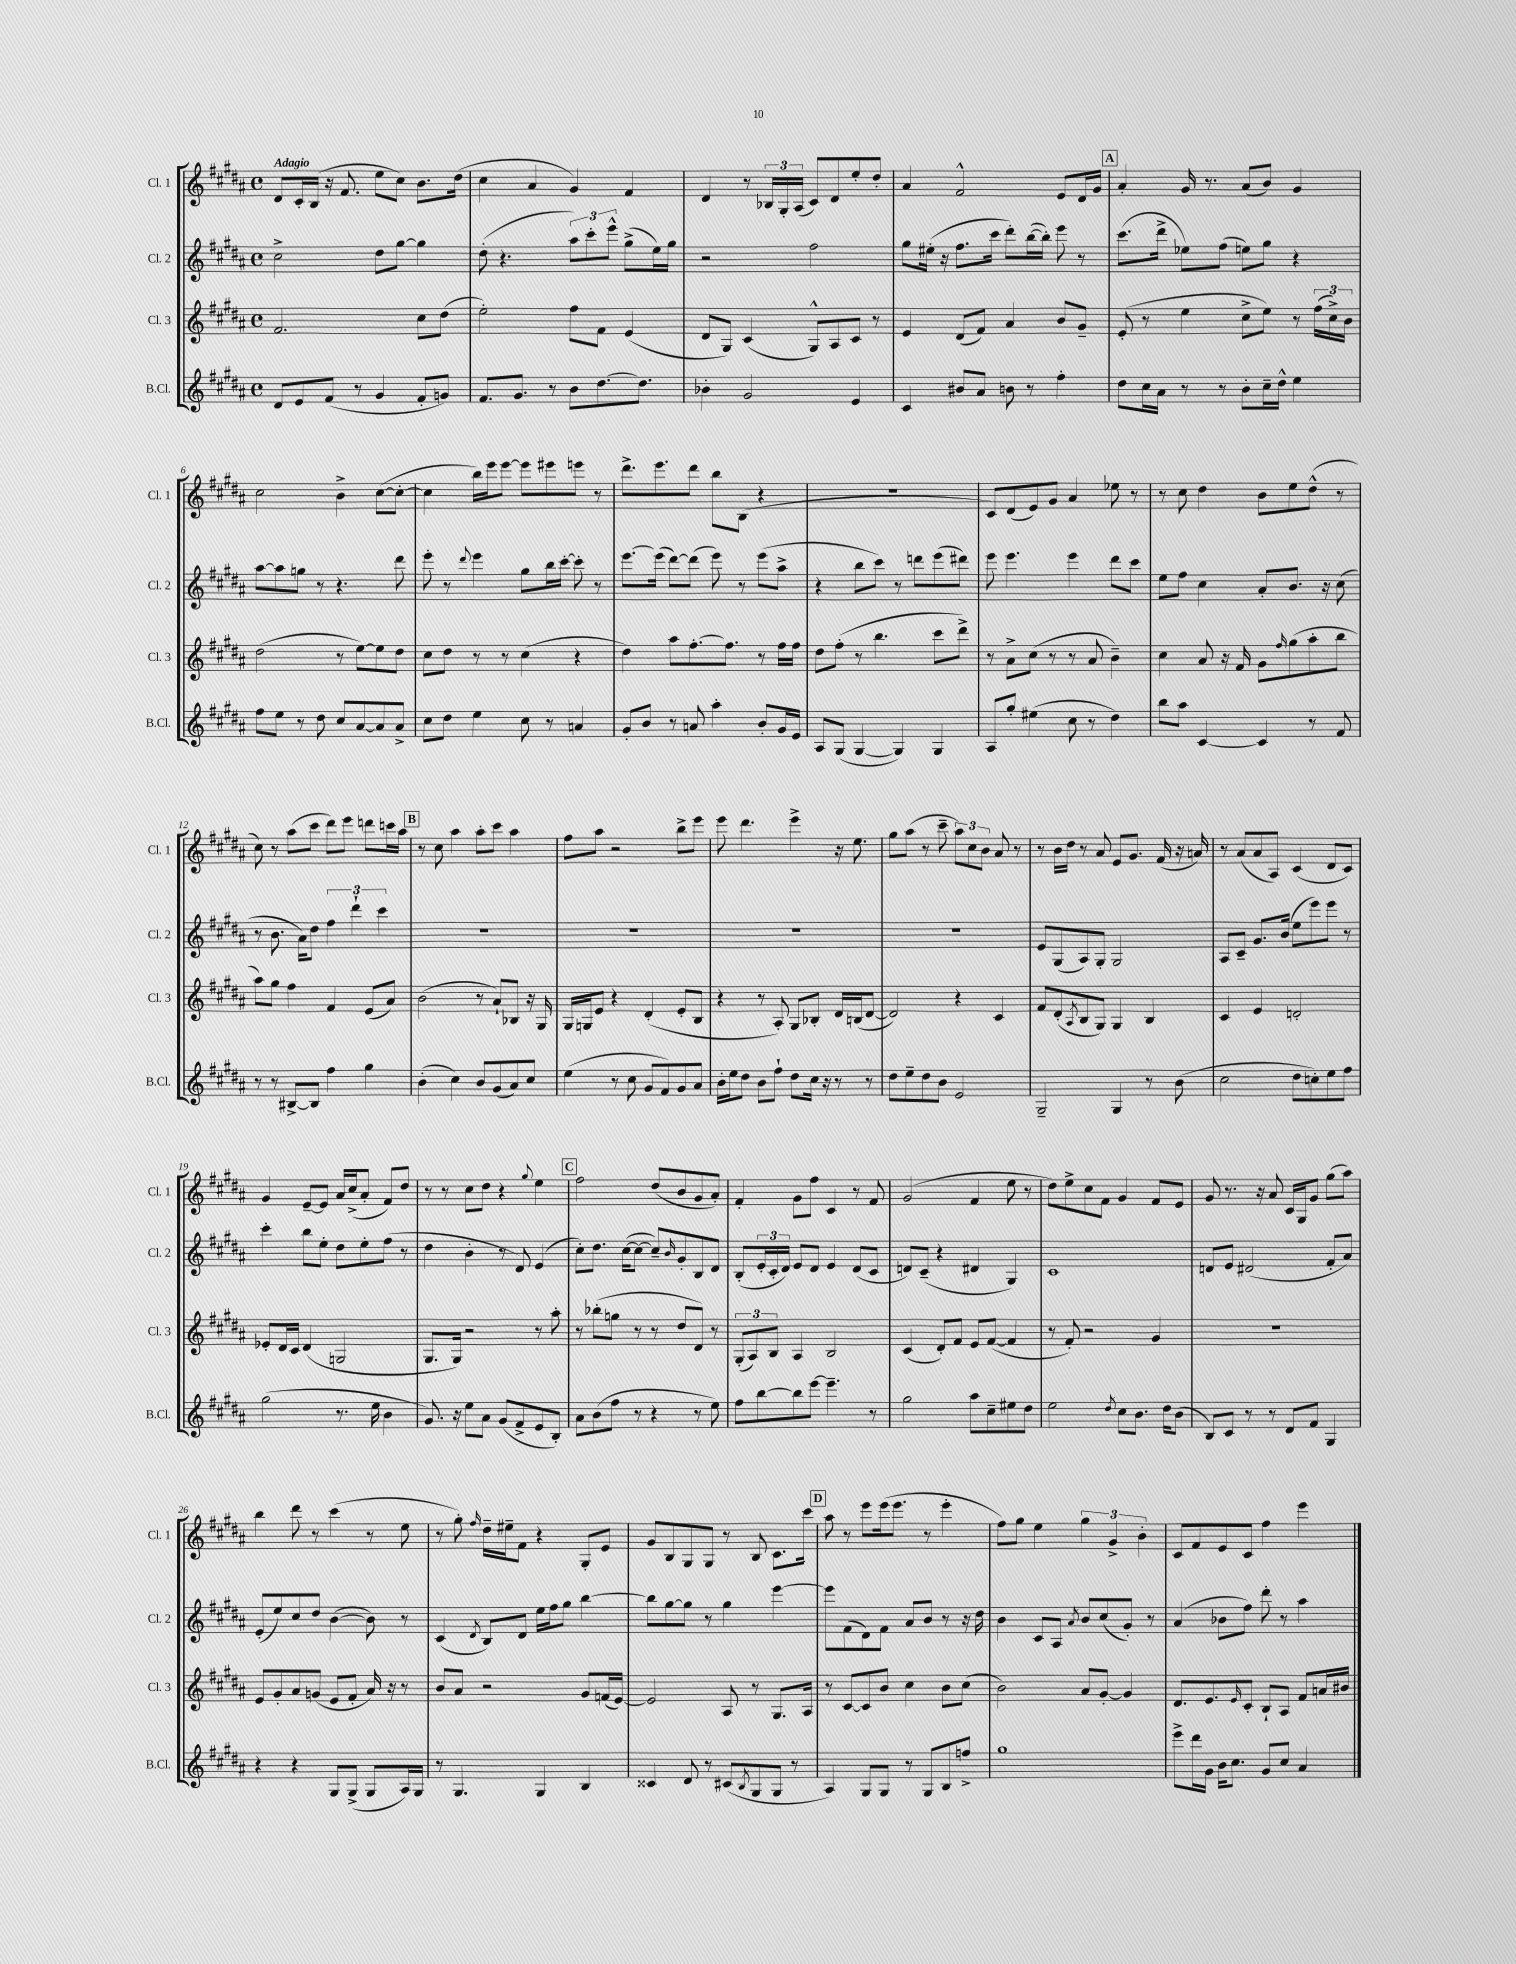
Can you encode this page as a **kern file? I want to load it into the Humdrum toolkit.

**kern	**kern	**kern	**kern
*staff4	*staff3	*staff2	*staff1
*clefG2	*clefG2	*clefG2	*clefG2
*k[f#c#g#d#a#]	*k[f#c#g#d#a#]	*k[f#c#g#d#a#]	*k[f#c#g#d#a#]
*M4/4	*M4/4	*M4/4	*M4/4
*met(c)	*met(c)	*met(c)	*met(c)
8d#/L	2.f#/	2cc#^\	8d#/L
8e/	.	.	16c#'/L
.	.	.	(16B/JJ
(8f#/J	.	.	16r
.	.	.	8.f#/
8r	.	.	.
4g#/	.	8dd#\L	8ee\L
.	.	[8gg#\J	8cc#\J)
8f#'/L	8cc#\L	4gg#\]	8.b\L
8g/J)	(8dd#\J	.	.
.	.	.	(16dd#\Jk
=	=	=	=
8.f#/L	2ee'\)	(8dd#'\	4cc#\
.	.	4.r	.
8.g#/J	.	.	.
.	.	.	4a#/
8r	.	.	.
8b\L	8ff#\L	12aa#\L)	4g#/)
.	.	12ccc#'\	.
[8.dd#\	8f#\J	.	.
.	.	12eee^^\J	.
.	(4e/	(8gg#^\L	4f#/
8.dd#\]J	.	.	.
.	.	16ee\L)	.
.	.	16gg#\JJ	.
=	=	=	=
4b-'\	8d#/L	2r	4d#/
.	8G#/J)	.	.
2g#/	(4c#/	.	8r
.	.	.	24B-/LL
.	.	.	24G#'/
.	.	.	(24A#/JJ
.	8G#^^/L)	2ff#\	8c#/L)
.	8A#/	.	8d#/
4e/	8c#/J	.	8ee'/
.	8r	.	8dd#'/J
=	=	=	=
4c#/	4e/	8gg#\L	4a#/
.	.	(16ee#'\Jk	.
.	.	16r	.
8b#/L	(8d#/L	8.ff#\L	2f#^^/
8a#/J	8f#/J)	.	.
.	.	16ccc#\Jk	.
8b\	4a#/	8ddd#'\L)	.
8r	.	([16bb\L	.
.	.	16bb'\]JJ)	.
4ff#'\	8b/L	8eee\	8e/L
.	8g#~/J	8r	16d#/L
.	.	.	16g#/JJ
=	=	=	=
8dd#\L	(8e'/	(8.ccc#\L	4a#'/
16cc#\L	8r	.	.
16a#\JJ	.	16ddd#^\Jk	.
8r	4ee\	8ee-\L)	16g#/
.	.	.	8.r
8r	.	(8ff#\J	.
8b'\L	8cc#^\L	8ee\L)	(8a#/L
16cc#~\L	8ee\J)	8gg#\J	8b/J)
16dd#^^\JJ	.	.	.
4ee\	8r	4r	4g#/
.	(24ff#\LL	.	.
.	24cc#^\)	.	.
.	24b\JJ	.	.
=	=	=	=
8ff#\L	(2dd#\	[8aa#\L	2cc#\
8ee\J	.	8aa#\]	.
8r	.	8gg\J	.
8dd#\	.	8r	.
8cc#/L	8r	4.r	4b^\
[8a#/	[8ee\L)	.	.
8a#/]	8ee\]	.	([8cc#\L
8a#^/J	8dd#\J	8ddd#\	8cc#'\_J
=	=	=	=
8cc#\L	8cc#\L	8eee'\	4cc#\]
8dd#\J	8dd#\J	8r	.
.	.	8qqddd#/	.
4ee\	8r	4eee\	16bb\LL)
.	.	.	16eee\J
.	8r	.	[8eee\J
8cc#\	(4cc#\	8gg#\L	8eee\]L
8r	.	16bb\L	8eee#\
.	.	[16ccc#'\JJ	.
4a/	4r	8ccc#'\]	8eee\J
.	.	8r	8r
=	=	=	=
8g#'/L	4dd#\)	[8.eee\L	8.ddd#^\L
8b/J	.	.	.
.	.	(16eee\]Jk	8.eee\
8r	8aa#\L	[8ddd#\L)	.
8a/	[8.ff#'\	(8ddd#\]J	8ddd#\J
4aa#'\	.	8eee\)	8bb\L
.	8.ff#\]J	.	.
.	.	8r	(8B\J
8b'/L	8r	(8eee\L	4r
16g#/L	16ff#\LL	8aa#^\J	.
16e/JJ	16ff#\JJ	.	.
=	=	=	=
8A#/L	8dd#\L	4r	1r
(8G#/J	(8ff#'\J	.	.
[4G#/	8r	8bb\L	.
.	4.bb\	8ccc#\J)	.
4G#/])	.	8r	.
.	.	8ddd\L	.
4G#/	8ccc#\L	(8eee\	.
.	8ddd#^\J)	8ddd#\J)	.
=	=	=	=
8A#/L	8r	8eee\	8c#/L)
8gg#'/J	8a#^\L	4.eee\	(8d#/
(4ee#\	(8cc#\J	.	8e/)
.	8r	.	8g#/J
8cc#\	8r	4eee\	4a#/
8r	8a#/	.	.
4dd#\)	4b~\)	8ddd#\L	8ee-\
.	.	8ccc#\J	8r
=	=	=	=
8bb\L	4cc#\	8ee\L	8r
8aa#\J	.	8ff#\J	8cc#\
[4c#/	8a#/	4cc#\	4dd#\
.	16r	.	.
.	16f#/	.	.
4c#/]	8g#\L	8a#'/L	8b\L
.	16qqff#/	.	.
.	(8gg#\	8.b/J	8ee\
8r	8aa#'\	.	(8dd#^^\J
.	.	16r	.
8f#/	8bb\J	(8cc#\	8r
=	=	=	=
8r	8aa#\L)	8r	8cc#\)
8r	8gg#\J	8.b\	8r
[8B#^/L	4ff#\	.	(8aa#\L
.	.	16a#\LK)	.
8B#/]J	.	8dd#\J	8ccc#\J
4ff#\	4f#/	6ff#\	8ddd#\L)
.	.	.	8eee\J
.	.	6ddd#`\	.
4gg#\	(8e/L	.	8ddd\L
.	.	6ccc#\	.
.	8a#/J)	.	16ccc\L
.	.	.	16aa#\JJ
=	=	=	=
(4b'\	(2b\	1r	8r
.	.	.	8cc#\
4cc#\)	.	.	4aa#\
8b/L	8r	.	8aa#'\L
(8g#/	8a#`/L)	.	8ccc#\J
8a#/)	8B-/J	.	4aa#\
8cc#/J	16r	.	.
.	16G#/	.	.
=	=	=	=
(4ee\	16G#/LL	1r	8ff#\L
.	16G/J	.	.
.	8e/J	.	8aa#\J
8r	4r	.	2r
8cc#\	.	.	.
8g#/L	(4d#'/	.	.
8f#/)	.	.	.
8g#/	8e'/L	.	8bb^\L
8a#/J	8B/J	.	8eee\J
=	=	=	=
16b'\LL	4r	1r	8eee\
16ee\J	.	.	.
8dd#\J	.	.	4.ddd#\
8b\L	8r	.	.
8ff#`\J	8A#'/)	.	.
8dd#\L	8G#/L	.	4eee^\
16cc#\Jk	8B-'/J	.	.
16r	.	.	.
8r	16d#/LL	.	16r
.	(16B/J	.	8.ee\
8r	[8d#/J	.	.
=	=	=	=
8dd#\L	2d#/])	1r	8gg#\L
8ee~\	.	.	(8aa#\J
8dd#\	.	.	8r
8b\J	.	.	8ccc#~\
2e/	4r	.	12aa#\L)
.	.	.	12cc#\
.	.	.	12b\J
.	4c#/	.	8a#/
.	.	.	8r
=	=	=	=
2G#~/	8f#/L	8e/L	8r
.	(8d#'/	(8G#/	16b\LL
.	.	.	16dd#\JJ
.	8qA#/	.	.
.	8B/	8A#/)	8r
.	8G#/J)	8G#'/J	8a#/
4G#/	4G#/	2G#/	8e/L
.	.	.	8.g#/J
8r	4B/	.	.
.	.	.	(16f#/
(8b\	.	.	16r
.	.	.	16a/)
=	=	=	=
2cc#\	4c#/	8A#/L	8r
.	.	8c#~/J	(8a#/L
.	4e/	8.g#/L	8a#/
.	.	.	8A#/J)
.	.	(16b/Jk	.
8dd#\L	2d'/	8ee\L	(4c#/
8cc'\)	.	8eee\)	.
8ee\	.	8eee\J	8d#/L
8ff#\J	.	8r	8c#/J)
=	=	=	=
(2gg#\	8e-'/L	4ccc#'\	4g#/
.	16d#/L	.	.
.	16c#/JJ	.	.
.	(4d#/	8bb\L	[8e~/L
.	.	8ee'\J	8e/]J
8.r	2G/	8dd#\L	16a#/LL
.	.	.	(16cc#^/J
.	.	8ee'\	8a#'/J
16ee\	.	.	.
4b\	.	(8ff#\J	8f#/L)
.	.	8r	8dd#/J
=	=	=	=
8.g#/)	8.G#/L	4dd#\	8r
.	.	.	8r
16r	16G#/Jk)	.	.
8ee\L	2r	4b'\	8cc#\L
8a#\J	.	.	8dd#\J
(8g#/L	.	8r	4r
8f#^/	.	8d#/)	.
.	.	.	8qqgg#/
8e/	8r	(4e/	4ee\
8B'/J)	8aa#'\	.	.
=	=	=	=
8a#\L	8r	8cc#'\L)	2ff#\
(8b\	(8bb-'\L	8.dd#\J	.
8ff#\J	8gg\J	.	.
.	.	([16cc#\LK	.
8r	8r	8cc#\_J	.
4r	8r	8cc#~/]L)	(8dd#/L
.	.	16qqb/	.
.	8dd#/L	8g#'/	8b/
8r	8d#/J)	8B/	8g#/
8ee\)	8r	8d#/J	8a#'/J)
=	=	=	=
8ff#\L	(12G#'/L	(8B'/L	4f#'/
.	12A#/)	.	.
[8bb\	.	24e'/L	.
.	12B/J	24c#'/	.
.	.	24d#/JJ)	.
8bb\]	4A#/	8e/L	8g#\L
[8eee\J	.	8d#/J	8ff#\J
4.eee~\]	2B/	4e/	4c#/
.	.	(8d#/L	8r
8r	.	8c#/J	8f#/
=	=	=	=
2gg#\	(4c#/	8d/L)	(2g#/
.	.	(8c#~/J	.
.	8d#'/L)	4r	.
.	8f#/J	.	.
8aa#\L	8e/L	4d#/	4f#/
8cc#~\	([8f#/J	.	.
8ee#\	4f#/]	4G#/)	8ee\
8dd#\J	.	.	8r
=	=	=	=
2ee\	8r	1c#	8dd#\L)
.	8f#'/)	.	8ee^\
.	2r	.	8cc#\
.	.	.	8f#\J
8qdd#/	.	.	.
8cc#\L	.	.	4g#/
8.b\J	.	.	.
.	4g#/	.	8f#/L
16dd#\LK	.	.	.
(8b\J	.	.	8e/J
=	=	=	=
8B/L)	1r	8d/L	8g#/
8c#/J	.	8e/J	8.r
8r	.	(2d#/	.
.	.	.	16r
8r	.	.	8a#/
8d#/L	.	.	16c#/LL
.	.	.	16G#/J
8f#/J	.	.	8g#/J
4G#/	.	8f#'/L	(8gg#\L
.	.	8a#/J)	8aa#\J)
=	=	=	=
4r	8e/L	(8e'/L	4bb\
.	8g#'/	8ee/)	.
4r	8a#/	8cc#/	8ddd#\
.	(8g/J	8dd#/J	8r
8G#/L	8e/L	([4b\	(4ccc#\
(8G#^/J	8f#'/J	.	.
8G#/L	16a#/)	8b\])	8r
.	16r	.	.
16A#/L)	8r	8r	8ee\
16G#/JJ	.	.	.
=	=	=	=
8r	8b/L	(4c#/	8r
4.G#/	8a#/J	.	8gg#'\)
.	.	8qd#/	16qqff#/
.	2r	8B/L)	16dd#~\LL
.	.	.	16ee#~\J
.	.	8d#/J	8f#\J
4G#/	.	16ee\LL	4r
.	.	16ff#\J	.
.	.	8gg#\J	.
4B/	8g#/L	[4bb\	8G#'/L
.	(16f/L	.	8e/J
.	[16e/JJ)	.	.
=	=	=	=
4c##/	2e/]	8bb\]L	8g#/L
.	.	[8gg#\	8B/
8d#/	.	8gg#\]J	8G#/
8r	.	8r	8G#/J
(8c#/L	8A#/	4gg#\	8r
8qB/	.	.	.
8G#/	8r	.	8B/
8G#/J	8.G#/L	[4eee\	8.c#\L
8r	.	.	.
.	16A#/Jk	.	16ccc#\Jk
=	=	=	=
4A#/)	8r	8eee\]L	8aa#\
.	[8c#/L	(8f#\	8r
8G#/L	8c#/]	8d#\)	8eee\L
8G#/J	8b/J	8f#\J	(16eee\k
.	.	.	8.eee\J
8r	4cc#\	8a#/L	.
8G#/L	.	8b/J	8r
8B/	8b\L	8r	4eee'\
8ff^/J	(8cc#\J	16r	.
.	.	16dd#\	.
=	=	=	=
1gg#	2b\)	4b\	8ff#\L)
.	.	.	8gg#\J
.	.	8c#/L	4ee\
.	.	8A#/J	.
.	.	8qa#/	.
.	8a#/L	8b/L	6gg#\
.	[8g#'/J	(8cc#/	.
.	.	.	6g#^/
.	4g#/]	8g#'/J)	.
.	.	.	6b'\
.	.	8r	.
=	=	=	=
8eee^\L	8.d#/L	(4a#/	8c#/L
16ddd#\L	.	.	8f#/
16g#\JJ	8.e/	.	.
16b\LK	.	8b-\L	8e/
8.cc#\J	.	.	.
.	16qqe/	.	.
.	8c#'/J	8ff#\J)	8c#/J
8g#/L	8B`/L	8ddd#'\	4ff#\
8cc#/J	8A#/J	8r	.
4a#/	8f#/L	4aa#\	4eee\
.	16a/L	.	.
.	16b#/JJ	.	.
==	==	==	==
*-	*-	*-	*-
